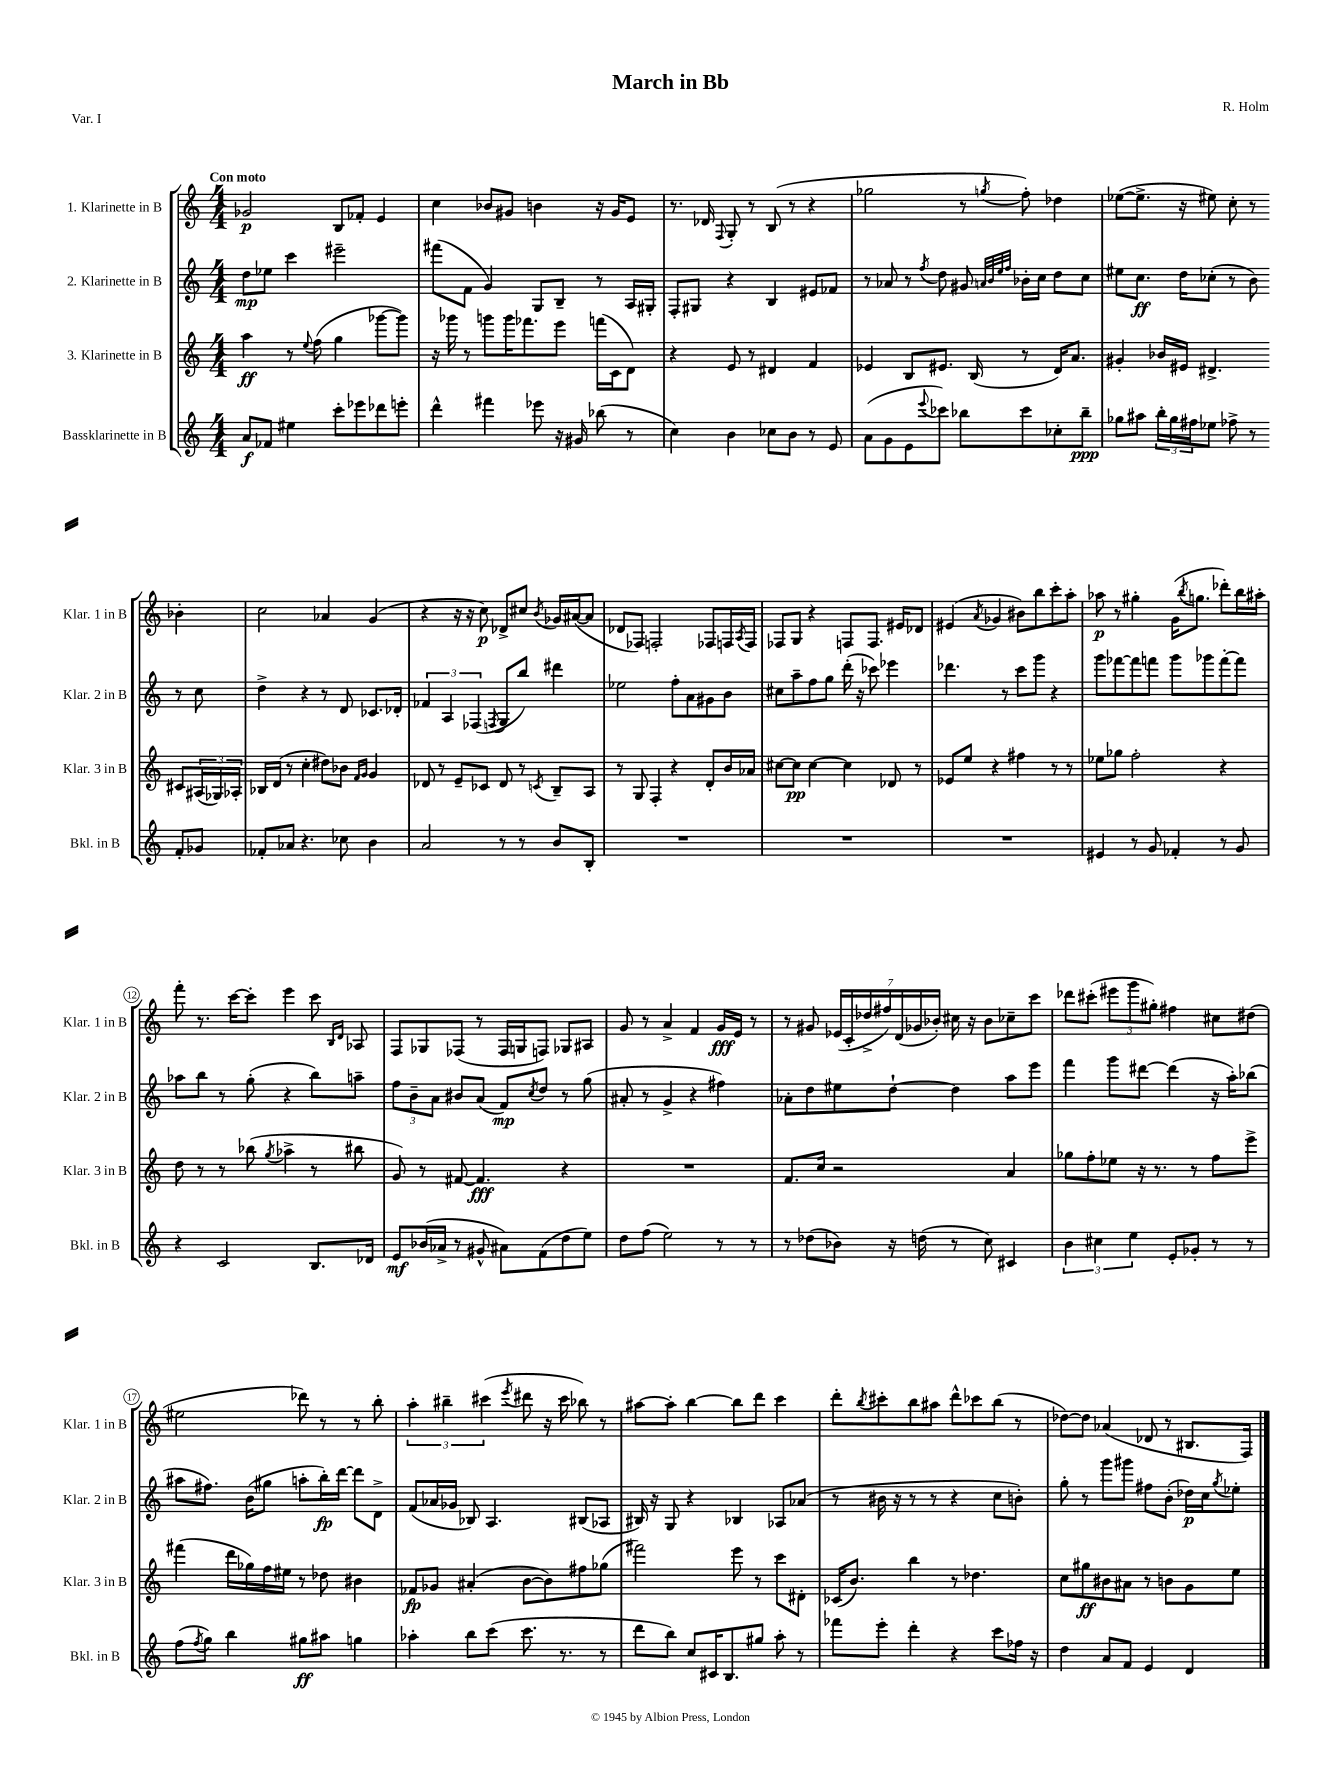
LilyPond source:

\header { title = "March in Bb" composer = "R. Holm" piece = "Var. I" }
<<
\new StaffGroup <<
\new Staff = "s0" \with { instrumentName = "1. Klarinette in B" shortInstrumentName = "Klar. 1 in B" } {
    \clef treble \key c \major \numericTimeSignature \time 4/4 \tempo "Con moto"
    ges'2\p b8 fes'8-. e'4 |
    c''4 bes'8 gis'8 b'4 r16 gis'16 e'8 |
    r8. des'16 \appoggiatura { f8 } g8-. r8 b8( r8 r4 |
    ges''2 r8 \acciaccatura { g''8 } f''8-.) des''4 |
    ees''8~( ees''8.-> r16 eis''8) c''8-. r8 bes'4-. |
    c''2 aes'4 g'4( |
    r4 r16 r16 c''8\p) des'8-> cis''8 \acciaccatura { b'8 } ges'16 ais'16~( ais'8 |
    des'8 fes8) f2-. fes8 f16 \acciaccatura { a8 } f16 |
    fes8 g8 r4 f8 f8. eis'16 des'8 |
    eis'4( \acciaccatura { a'8 } ges'4 bis'8) b''8 c'''8-. a''8-. |
    aes''8\p r8 gis''4-. g'16( \acciaccatura { b''8 } g''8. des'''8-.) b''16 ais''16-. |
    f'''8-. r8. c'''16~ c'''8-. e'''4 c'''8 \grace { b16 d'16 } aes8 |
    f8 ges8 fes8( r8 fes16 g16 f8) ges8 ais8 |
    g'8 r8 a'4-> f'4 g'16\fff e'16 r8 |
    r8 gis'8 \tuplet 7/4 { ees'16( c'16-. des''16-> fis''16) d'16( ges'16 bes'16-.) } cis''16 r16 bes'8 ces''8-- c'''8 |
    des'''8 cis'''8-.( \tuplet 3/2 { eis'''8 g'''8 gis''8-.) } fis''4 cis''8 dis''8( |
    eis''2 des'''8) r8 r8 b''8-. |
    \tuplet 3/2 { a''4-. bis''4-- cis'''4( } \acciaccatura { e'''8 } dis'''8 r16 cis'''16 bes''8) r8 |
    ais''8~ ais''8-. b''4~ b''8 d'''8 c'''4 |
    d'''8-. \acciaccatura { b''8 } cis'''8-. b''8 ais''8 d'''8-^ ces'''8 b''8( r8 |
    des''8~) des''8 aes'4( des'8 r8 bis8. f16) \bar "|." |
}
\new Staff = "s1" \with { instrumentName = "2. Klarinette in B" shortInstrumentName = "Klar. 2 in B" } {
    \clef treble \key c \major \numericTimeSignature \time 4/4
    d''8\mp ees''8 c'''4 eis'''2-- |
    fis'''8( f'8 g'4) g8 b8-- r8 a16 gis16-. |
    f8-. gis8 r4 b4 eis'8 fes'8 |
    r8 aes'8 r8 \acciaccatura { f''8 } d''8 gis'8 \grace { a'32 b'32 e''32 f''32 } bes'16-. c''16 d''8 c''8 |
    eis''8 c''8.\ff d''16 ces''8-.( r8 b'8) r8 ces''8 |
    d''4-> r4 r8 d'8 ces'8. des'16-. |
    \tuplet 3/2 { fes'4 a4 fes4( } \acciaccatura { f8 } g8 b''8) dis'''4 |
    ees''2 f''8-. a'8 gis'8 b'8 |
    cis''8 a''8-- f''8 g''8 d'''16-.( r16 ces'''8) ees'''4 |
    des'''4. r8 c'''8 g'''8 r4 |
    g'''8 fes'''8~ fes'''8 f'''8 g'''8 ges'''8 f'''8~-. f'''8 |
    aes''8 b''8 r8 g''8-.( r4 b''8) a''8-- |
    \tuplet 3/2 { f''8 b'8-- a'8 } bis'8 a'8( f'8\mp) \acciaccatura { c''8 } d''8 r8 g''8( |
    ais'8-. r8 g'4-> r4 fis''4) |
    aes'8-. d''8 eis''8 d''8~-! d''4 a''8 e'''8 |
    f'''4 g'''8 dis'''8~ dis'''4( r16 a''16-.) bes''8( |
    ais''8 fis''8.) b'16( gis''8 a''8-. b''16-.\fp) d'''16~ d'''8 d'8-> |
    f'8( aes'16 ges'16 bes8) a4. bis8( aes8 |
    bis16) r16 g8 r4 bes4 aes8 aes'8( |
    r8 bis'16 r16 r8 r8 r4 c''8 b'8-.) |
    g''8-. r8 g'''8 gis'''8 fis''8 b'8-.( des''16\p) c''16 \acciaccatura { g''8 } ees''8-. \bar "|." |
}
\new Staff = "s2" \with { instrumentName = "3. Klarinette in B" shortInstrumentName = "Klar. 3 in B" } {
    \clef treble \key c \major \numericTimeSignature \time 4/4
    a''4\ff r8 \appoggiatura { e''8 } f''8( g''4 ges'''8~ ges'''8) |
    r16 ges'''16 r8 g'''8 g'''16 fes'''8. e'''8 f'''16( c'16 d'8) |
    r4 e'8 r8 dis'4 f'4 |
    ees'4 b8 eis'8. b16( r8 d'16) a'8. |
    gis'4-. bes'16 eis'16 dis'4.-> cis'8 \tuplet 3/2 { ais16( ges16) aes16-. } |
    bes16 d'16( r8 c''4-. dis''8) bes'8 \grace { f'16 g'16 } g'4 |
    des'8 r8 e'8-- ces'8 des'8 r8 \acciaccatura { c'8 } b8-- a8 |
    r8 g8 f4-. r4 d'8-. b'16 aes'16 |
    cis''8~ cis''8\pp cis''4~ cis''4 des'8 r8 |
    ees'8 e''8 r4 fis''4 r8 r8 |
    ees''8 ges''8 f''2-. r4 |
    d''8 r8 r8 bes''8( \acciaccatura { g''8 } aes''4-> r8 bis''8 |
    g'8) r8 fis'8~ fis'4.\fff r4 |
    R1 |
    f'8. c''16 r2 a'4 |
    ges''8 f''8-. ees''8 r16 r8. r8 f''8 e'''8-> |
    fis'''4( d'''16 ges''16) f''16 eis''16 r8 des''8 bis'4 |
    fes'8\fp ges'8 ais'4-.( b'8~ b'8) fis''8 ges''8( |
    fis'''2) e'''8 r8 c'''8 dis'8-. |
    ces'16( b'8.) b''4 r8 des''4. |
    c''8 gis''8\ff bis'8 ais'8 r8 b'8 g'8 e''8 \bar "|." |
}
\new Staff = "s3" \with { instrumentName = "Bassklarinette in B" shortInstrumentName = "Bkl. in B" } {
    \clef treble \key c \major \numericTimeSignature \time 4/4
    a'8\f fes'8 eis''4 c'''8-. ees'''8 des'''8 e'''8-. |
    d'''4-^ fis'''4 ees'''8 r16 gis'16 bes''8( r8 |
    c''4) b'4 ces''8 b'8 r8 e'8 |
    a'8( g'8 e'8 \appoggiatura { e'''8 } ces'''8) bes''8 ces'''8 ces''8-. bes''8--\ppp |
    ges''8 ais''8 \tuplet 3/2 { b''16-. ges''16 fis''16 } ees''8 fes''8-> r8 f'8-. ges'8 |
    fes'8-. aes'8 r4. ces''8 b'4 |
    a'2 r8 r8 b'8 b8-. |
    R1 |
    R1 |
    R1 |
    eis'4 r8 g'8 fes'4-. r8 g'8 |
    r4 c'2 b8. des'16 |
    e'8\mf bes'16( aes'16-> r8 gis'8-^ ais'8) f'8( d''8 e''8) |
    d''8 f''8( e''2) r8 r8 |
    r8 des''8( bes'8) r16 d''16( r8 c''8) cis'4 |
    \tuplet 3/2 { b'4 cis''4 e''4 } e'8-. ges'8-. r8 r8 |
    f''8( \acciaccatura { f''8 } g''8) b''4 gis''8\ff ais''8 g''4 |
    aes''4-. b''8 c'''8( c'''8. r8. r8 |
    d'''8 b''8) c''8 cis'16 b8. gis''8 a''8-. r8 |
    fes'''8 e'''8-. d'''4-. r4 c'''8 fes''16 r16 |
    d''4 a'8 f'8 e'4 d'4 \bar "|." |
}
>>
>>
\layout { \context { \Score \override BarNumber.stencil = #(make-stencil-circler 0.1 0.3 ly:text-interface::print) } }
